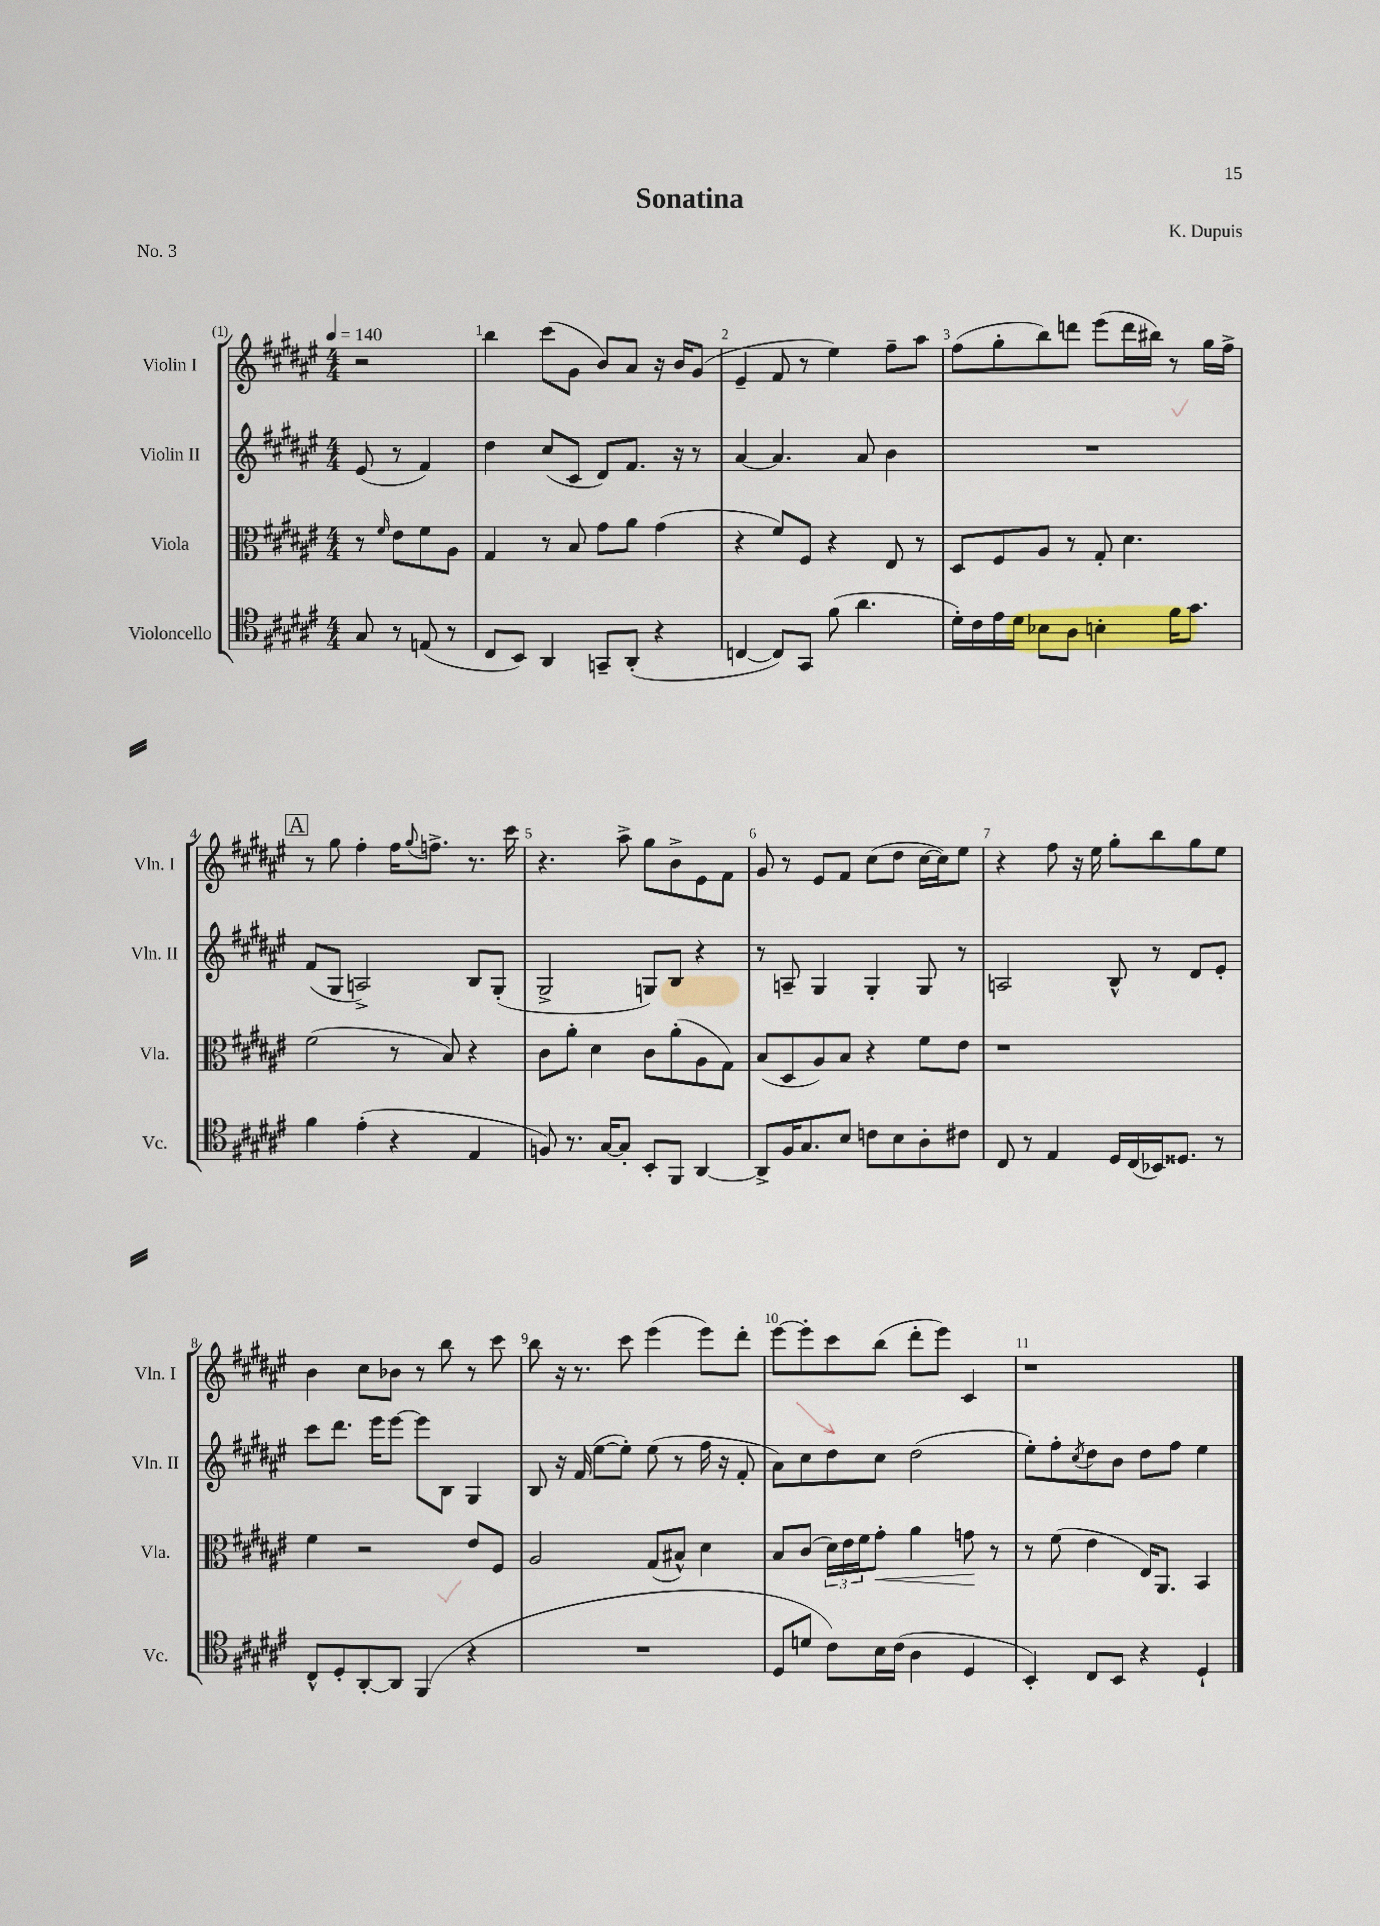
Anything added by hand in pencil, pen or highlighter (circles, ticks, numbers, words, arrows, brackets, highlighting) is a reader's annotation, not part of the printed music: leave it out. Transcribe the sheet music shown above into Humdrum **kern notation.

**kern	**kern	**dynam	**kern	**kern
*part4	*part3	*part3	*part2	*part1
*staff4	*staff3	*staff3	*staff2	*staff1
*I"Violoncello	*I"Viola	*	*I"Violin II	*I"Violin I
*I'Vc.	*I'Vla.	*	*I'Vln. II	*I'Vln. I
*clefC4	*clefC3	*	*clefG2	*clefG2
*k[f#c#g#d#a#e#]	*k[f#c#g#d#a#e#]	*	*k[f#c#g#d#a#e#]	*k[f#c#g#d#a#e#]
*M4/4	*M4/4	*	*M4/4	*M4/4
*MM140	*MM140	*	*MM140	*MM140
=	=	=	=	=
8G#/	8r	.	(8e#/	2r
.	16qqf#/	.	.	.
8r	8e#\L	.	8r	.
(8En/	8f#\	.	4f#/)	.
8r	8A#\J	.	.	.
=1	=1	=1	=1	=1
8C#/L	4G#/	.	4dd#\	4bb\
8BB/J)	.	.	.	.
4AA#/	8r	.	(8cc#/L	(8ccc#\L
.	8B/	.	8c#/J	8g#\J
8GGn~/L	8g#\L	.	8d#/L)	8b/L)
(8AA#'/J	8a#\J	.	8.f#/J	8a#/J
4r	(4g#\	.	.	16r
.	.	.	16r	16b/KL
.	.	.	8r	(8g#/J
=2	=2	=2	=2	=2
[4Cn/	4r	.	[4a#/	4e#~/
8C/L])	8f#/L)	.	4.a#/]	8f#/
8GG#/J	8F#/J	.	.	8r
(8f#\	4r	.	.	4ee#\)
4.a#\	.	.	8a#/	.
.	8E#/	.	4b\	8ff#~\L
.	8r	.	.	8aa#\J
=3	=3	=3	=3	=3
16d#'\LL)	8D#/L	.	1r	(8ff#\L
16c#\	.	.	.	.
16e#\	8F#/	.	.	8gg#'\
16d#\JJ	.	.	.	.
8B-X\L	8A#/J	.	.	8bb\)
8A#\J	8r	.	.	8dddn\J
4Bn'\	8G#'/	.	.	(8eee#\L
.	4.d#\	.	.	16ddd\L
.	.	.	.	16bb#X\JJ)
16f#\KL	.	.	.	8r
8.g#\J	.	.	.	.
.	.	.	.	16gg#\LL
.	.	.	.	16ff#^\JJ
!!LO:LB:g=z
!!LO:REH:place=s1:t=A
=4	=4	=4	=4	=4
4f#\	(2f#\	.	(8f#/L	8r
.	.	.	8G#/J	8gg#\
(4e#'\	.	.	2An^/)	4ff#'\
4r	8r	.	.	16ff#\KL
.	.	.	.	8qqgg#/
.	.	.	.	8.ffn^\J
.	8B/)	.	.	.
4E#/	4r	.	8B/L	8.r
.	.	.	(8G#'/J	.
.	.	.	.	16ccc#\
=5	=5	=5	=5	=5
8Fn/)	8c#\L	.	2G#^/	4.r
8.r	8a#'\J	.	.	.
.	4d#\	.	.	.
[16G#/KL	.	.	.	.
8G#'/J]	.	.	.	8aa#^\
8BB'/L	8c#\L	.	8Gn/L)	8gg#\L
8FF#/J	(8a#'\	.	8B/J	8b^\
[4AA#/	8A#\	.	4r	8e#\
.	8G#\J)	.	.	8f#\J
=6	=6	=6	=6	=6
8AA#^/L]	(8B/L	.	8r	8g#/
16F#/K	8D#/	.	8An~/	8r
8.G#/	.	.	.	.
.	8A#/)	.	4G#/	8e#/L
8B/J	8B/J	.	.	8f#/J
8cn\L	4r	.	4G#'/	(8cc#\L
8B\	.	.	.	8dd#\J
8A#'\	8f#\L	.	8G#/	[16cc#\LL
.	.	.	.	16cc#\J])
8c#X\J	8e#\J	.	8r	8ee#\J
=7	=7	=7	=7	=7
8C#/	1r	.	2An/	4r
8r	.	.	.	.
4E#/	.	.	.	8ff#\
.	.	.	.	16r
.	.	.	.	16ee#\
16D#/LL	.	.	8B^^/	8gg#'\L
(16C#/	.	.	.	.
16BB-X/J)	.	.	8r	8bb\
8.D##X/J	.	.	.	.
.	.	.	8d#/L	8gg#\
8r	.	.	8e#'/J	8ee#\J
!!LO:LB:g=z
=8	=8	=8	=8	=8
8C#^^/L	4f#\	.	8ccc#\L	4b\
8D#'/	.	.	8.ddd#\J	.
[8AA#'/	2r	.	.	8cc#\L
.	.	.	16eee#\KL	.
8AA#/J]	.	.	[8eee#\J	8b-X\J
(4FF#/	.	.	8eee#\L]	8r
.	.	.	8B\J	8bb\
4r	8e#/L	.	4G#/	8r
.	8F#/J	.	.	8ccc#\
=9	=9	=9	=9	=9
1r	2A#/	.	8B/	8bb\
.	.	.	16r	16r
.	.	.	(16f#/	8.r
.	.	.	[8ee#\L	.
.	.	.	8ee#'\J])	8ccc#\
.	(8G#/L	.	(8ee#\	(4eee#\
.	8B#X^^/J)	.	8r	.
.	4d#\	.	16ff#\	8eee#\L)
.	.	.	16r	.
.	.	.	8f#'/	8ddd#'\J
=10	=10	=10	=10	=10
8D#/L	8B/L	.	8a#\L)	[8eee#\L
8dn/J	(8c#/J	.	8cc#\	8eee#'\]
8c#\L)	24d#\LL)	.	8dd#\	8ccc#\
.	24e#\	.	.	.
.	24f#\J	.	.	.
!	!	!LO:HP:b	!	!
16B\L	8g#'\J	<	8cc#\J	(8bb\J
(16c#\JJ	.	.	.	.
4A#\	4a#\	.	(2dd#\	8ddd#'\L
.	.	.	.	8eee#\J)
4D#/	8gn\	.	.	4c#/
.	8r	[	.	.
=11	=11	=11	=11	=11
4BB'/)	8r	.	8ee#'\L)	1r
.	(8f#\	.	8ff#'\	.
.	.	.	8qcc#/	.
8C#/L	4e#\	.	8dd#\	.
8BB/J	.	.	8b\J	.
4r	16E#/KL)	.	8dd#\L	.
.	8.AA#/J	.	.	.
.	.	.	8ff#\J	.
4D#`/	4BB/	.	4ee#\	.
==	==	==	==	==
*-	*-	*-	*-	*-
